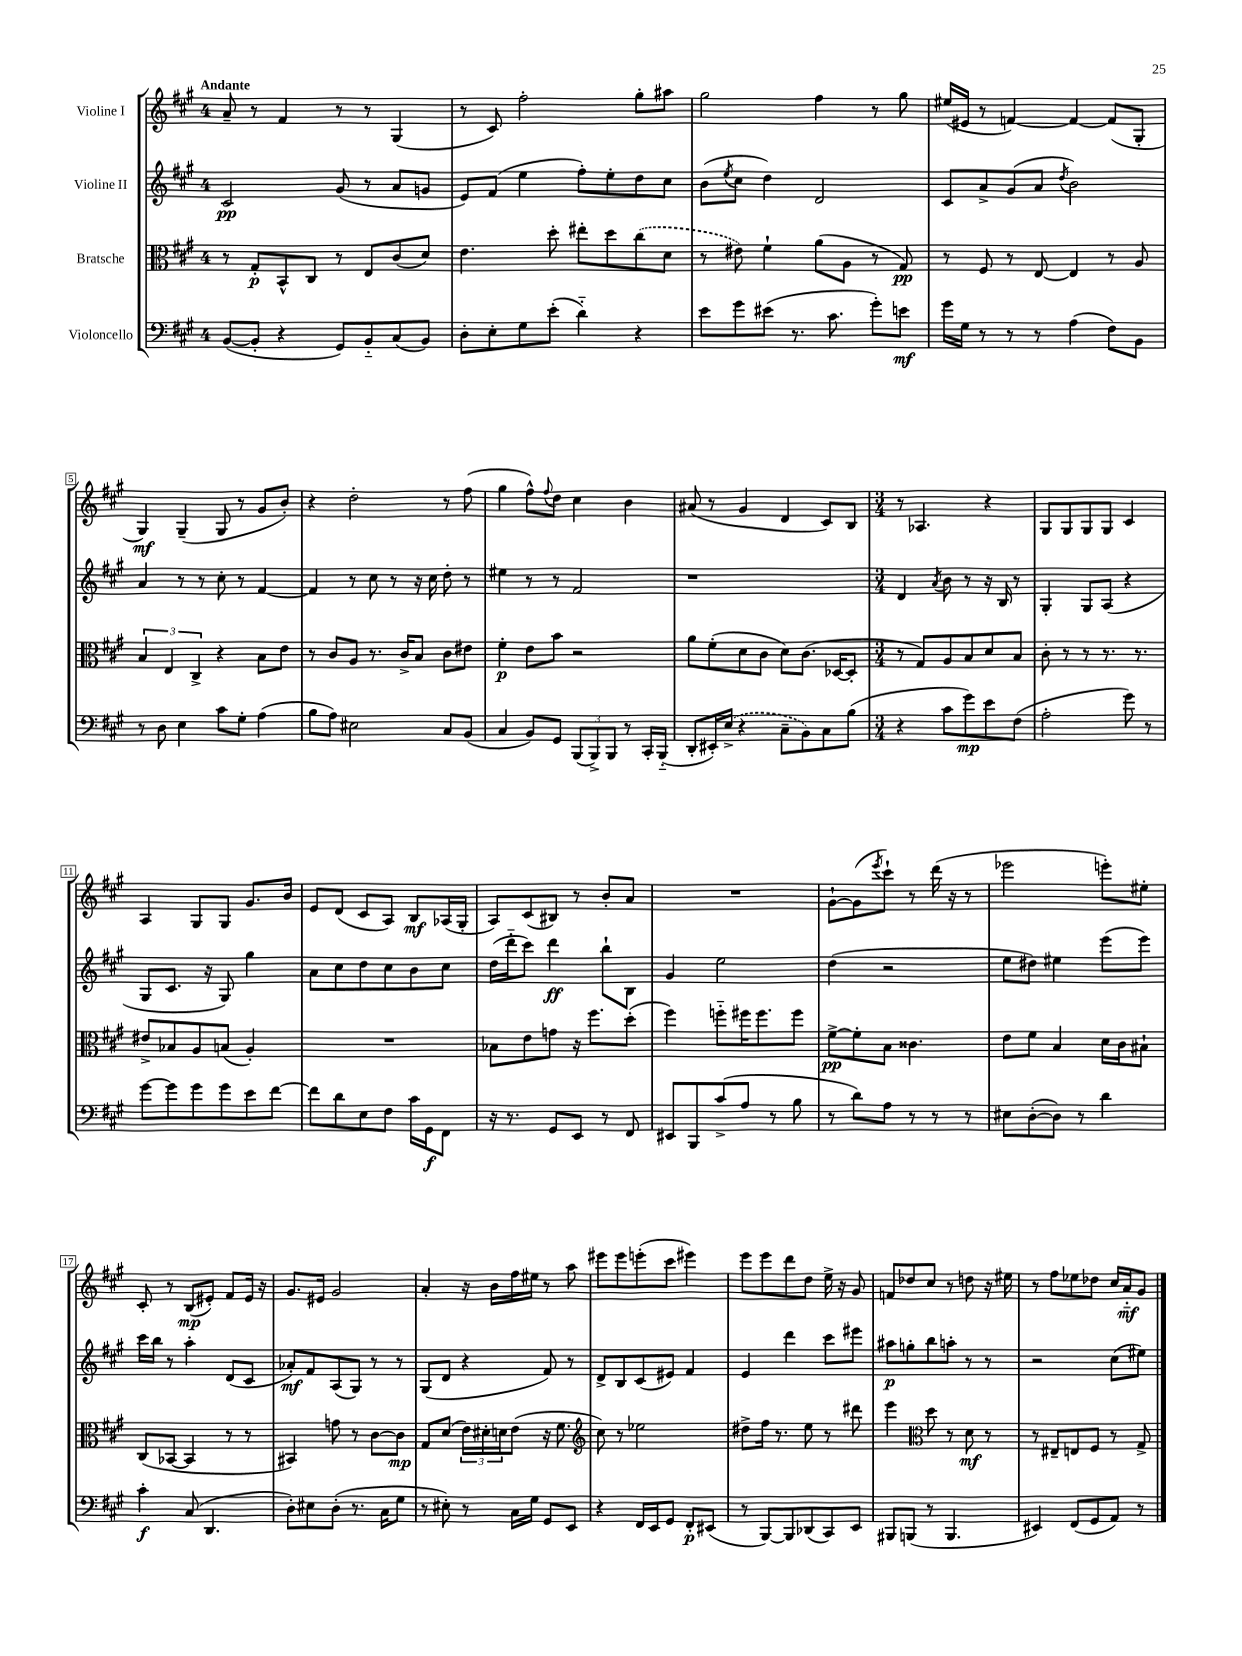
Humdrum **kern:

**kern	**kern	**kern	**kern
*staff4	*staff3	*staff2	*staff1
*clefF4	*clefC3	*clefG2	*clefG2
*k[f#c#g#]	*k[f#c#g#]	*k[f#c#g#]	*k[f#c#g#]
*M4/4	*M4/4	*M4/4	*M4/4
([8BB/L	8r	2c#/	8a~/
8BB'/]J	8G#'/L	.	8r
4r	8BB^^/	.	4f#/
.	8C#/J	.	.
8GG#/L)	8r	(8g#/	8r
8BB'~/	8E/L	8r	8r
(8C#/	(8c#/	8a/L	(4G#/
8BB/J)	8d/J)	8g/J	.
=	=	=	=
8D'\L	4.e\	8e/L)	8r
8E'\	.	(8f#/J	8c#/)
8G#\	.	4ee\	2ff#'\
(8e'\J	8dd'\	.	.
4d'~\)	8ee#'\L	8ff#'\L)	.
.	8dd\	8ee'\	.
4r	(8cc#\	8dd\	8gg#'\L
.	8d\J	8cc#\J	8aa#\J
=	=	=	=
8e\L	8r	(8b\L	2gg#\
.	.	8qee/	.
8g#\	8e#\)	8cc#\J	.
(8e#\J	4f#`\	4dd\)	.
8.r	.	.	.
.	(8a\L	2d/	4ff#\
8.c#\	.	.	.
.	8A\J	.	.
8g#'\L)	8r	.	8r
8e\J	8G#/)	.	8gg#\
=	=	=	=
16g#\LL	8r	8c#/L	(16ee#/LL
16G#\JJ	.	.	16e#/JJ
8r	8F#/	8a^/	8r
8r	8r	(8g#/	[4f/)
8r	[8E/	8a/J	.
.	.	8qdd/	.
(4A\	4E/]	2b\)	4f/_
8F#\L)	8r	.	(8f/]L
8BB\J	8A/	.	8G#'/J
=	=	=	=
8r	6B/	4a/	4G#/)
8D\	.	.	.
.	6E/	.	.
4E\	.	8r	(4G#~/
.	6C#^/	.	.
.	.	8r	.
8c#\L	4r	8cc#'\	8G#/
8G#'\J	.	8r	8r
(4A\	8B\L	[4f#/	8g#/L
.	8e\J	.	8b'/J)
=	=	=	=
8B\L	8r	4f#/]	4r
8A\J)	8c#/L	.	.
2E#\	8A/J	8r	2dd'\
.	8.r	8cc#\	.
.	.	8r	.
.	16c#^/LK	.	.
.	8B/J	16r	.
.	.	16cc#\	.
8C#/L	8c#\L	8dd'\	8r
(8BB/J	8e#\J	8r	(8ff#\
=	=	=	=
4C#/	4f#'\	4ee#\	4gg#\
8BB/L)	8e\L	8r	8ff#^^\L)
.	.	.	8qqff#/
8GG#/J	8b\J	8r	8dd\J
(12BBB/L	2r	2f#/	4cc#\
12BBB^/)	.	.	.
12BBB/J	.	.	.
8r	.	.	4b\
16CC#'/LL	.	.	.
(16BBB'~/JJ	.	.	.
=	=	=	=
8DD'/L	8a\L	1r	(8a#/
16EE#'/L)	(8f#'\	.	8r
(16E^/JJ	.	.	.
4r	8d\	.	4g#/
.	8c#\J	.	.
8C#~\L	8d\L)	.	4d/
8BB\)	(8.c#\J	.	.
8C#\	.	.	8c#/L)
.	[16D-/LK	.	.
(8B\J	8D-'/]J	.	8B/J
=	=	=	=
*M3/4	*M3/4	*M3/4	*M3/4
4r	8r	4d/	8r
.	8G#/L)	.	4.A-/
.	.	8qa/	.
8c#\L	8A/	8b\	.
8g#\)	8B/	8r	.
8e\	8d/	16r	4r
.	.	16B/	.
(8F#\J	8B/J	8r	.
=	=	=	=
2A'\	8c#'\	4G#'/	8G#/L
.	8r	.	8G#/
.	8r	8G#/L	8G#/
.	8.r	(8A/J	8G#/J
8g#\)	.	4r	4c#/
.	8.r	.	.
8r	.	.	.
=	=	=	=
[8g#\L	8e#^/L	8G#/L	4A/
8g#\]	8B-/	8.c#/J	.
8g#\	8A/	.	8G#/L
.	.	16r	.
8g#\	(8B/J	8G#/)	8G#/J
8e\	4A'/)	4gg#\	8.g#/L
[8f#\J	.	.	.
.	.	.	16b/Jk
=	=	=	=
8f#\]L	2.r	8a\L	8e/L
8d\	.	8cc#\	(8d/J
8E\	.	8dd\	8c#/L
8F#\J	.	8cc#\	8A/J)
16c#\LL	.	8b\	8B/L
16GG#\J	.	.	.
8FF#\J	.	8cc#\J	(16A-/L
.	.	.	16G#'/JJ
=	=	=	=
16r	8B-\L	(16dd\LL	8A/L)
8.r	.	16ddd'~\J	.
.	8e\	8ccc#\J)	(8c#/
8GG#/L	8g\J	4ddd\	8B#/J)
8EE/J	16r	.	8r
.	8.ff#\L	.	.
8r	.	8bb`\L	8b'/L
8FF#/	(8dd'\J	8B\J	8a/J
=	=	=	=
8EE#/L	4ff#\)	4g#/	2.r
8BBB/	.	.	.
(8c#^/	8ff'~\L	2ee\	.
8A/J	16ff#\K	.	.
.	8.ff#\	.	.
8r	.	.	.
8B\	8ff#\J	.	.
=	=	=	=
8r	[8f#^\L	(4dd\	[8g#`\L
8d\L)	8f#'\]	.	(8g#\]
.	.	.	8qeee/
8A\J	8B\J	2r	8ccc#`\J)
8r	4.c##\	.	8r
8r	.	.	(16ddd\
.	.	.	16r
8r	.	.	8r
=	=	=	=
8E#\L	8e\L	8ee\L	2eee-\
([8D'\	8f#\J	8dd#\J)	.
8D\]J)	4B/	4ee#\	.
8r	.	.	.
4d\	16d\LL	(8eee\L	8eee'\L)
.	16c#\J	.	.
.	8B#`\J	8eee\J)	8ee#'\J
=	=	=	=
4c#'\	(8C#/L	16ccc#\LL	8c#'/
.	.	16bb\JJ	.
.	[8BB-/J	8r	8r
(8C#/	4BB-/]	4aa'\	(8B/L
4.DD/	.	.	8e#'/J)
.	8r	(8d/L	8f#/L
.	8r	8c#/J	16e#/Jk
.	.	.	16r
=	=	=	=
8D'\L)	4BB#/)	8a-'/L)	8.g#/L
8E#\	.	8f#/	.
.	.	.	16e#/Jk
(8D'\J	8g\	(8A/	2g#/
8.r	8r	8G#/J)	.
.	[8c#\L	8r	.
16C#\LK	.	.	.
8G#\J	8c#\]J	8r	.
=	=	=	=
8r	8G#/L	(8G#/L	4a'/
8E#'\)	(8d/J	8d/J	.
8r	24e\LL)	4r	16r
.	24d#'\	.	.
.	.	.	16b\LL
.	24d\J	.	.
16C#\LL	(8e\J	.	16ff#\
16G#\JJ	.	.	16ee#\JJ
8GG#/L	16r	8f#/)	8r
.	8.f#\	.	.
8EE/J	.	8r	8aa\
=	=	=	=
*	*clefG2	*	*
4r	8cc#\)	8d^/L	8eee#\L
.	8r	8B/	8eee#\
16FF#/LL	2ee-\	(8c#/	(8eee'\
16EE/J	.	.	.
8GG#/J	.	8e#/J)	8ccc#\J
8FF#'/L	.	4f#/	4eee#\)
(8EE#/J	.	.	.
=	=	=	=
8r	8dd#^\L	4e/	8eee\L
[8BBB/L)	16ff#\Jk	.	8eee\
.	8.r	.	.
8BBB/]	.	4ddd\	8ddd\
(8DD-/	8ee\	.	8dd\J
8CC#/)	8r	8ccc#\L	16ee^\
.	.	.	16r
8EE/J	8ddd#\	8eee#\J	8g#/
=	=	=	=
8BBB#/L	4eee\	8aa#\L	8f/L
(8BBB/J	.	8gg'\	8dd-/
*	*clefC3	*	*
8r	8dd\	8bb\	8cc#/J
4.BBB/	8r	8aa'\J	8r
.	8d\	8r	8dd\
.	8r	8r	16r
.	.	.	16ee#\
=	=	=	=
4EE#/)	8r	2r	8r
.	8E#~/L	.	8ff#\L
(8FF#/L	8E/	.	8ee-\
8GG#/	8F#/J	.	8dd-\J
8AA/J)	8r	(8cc#\L	16cc#/LL
.	.	.	16a'~/J
8r	8G#^/	8ee#\J)	8g#/J
==	==	==	==
*-	*-	*-	*-
